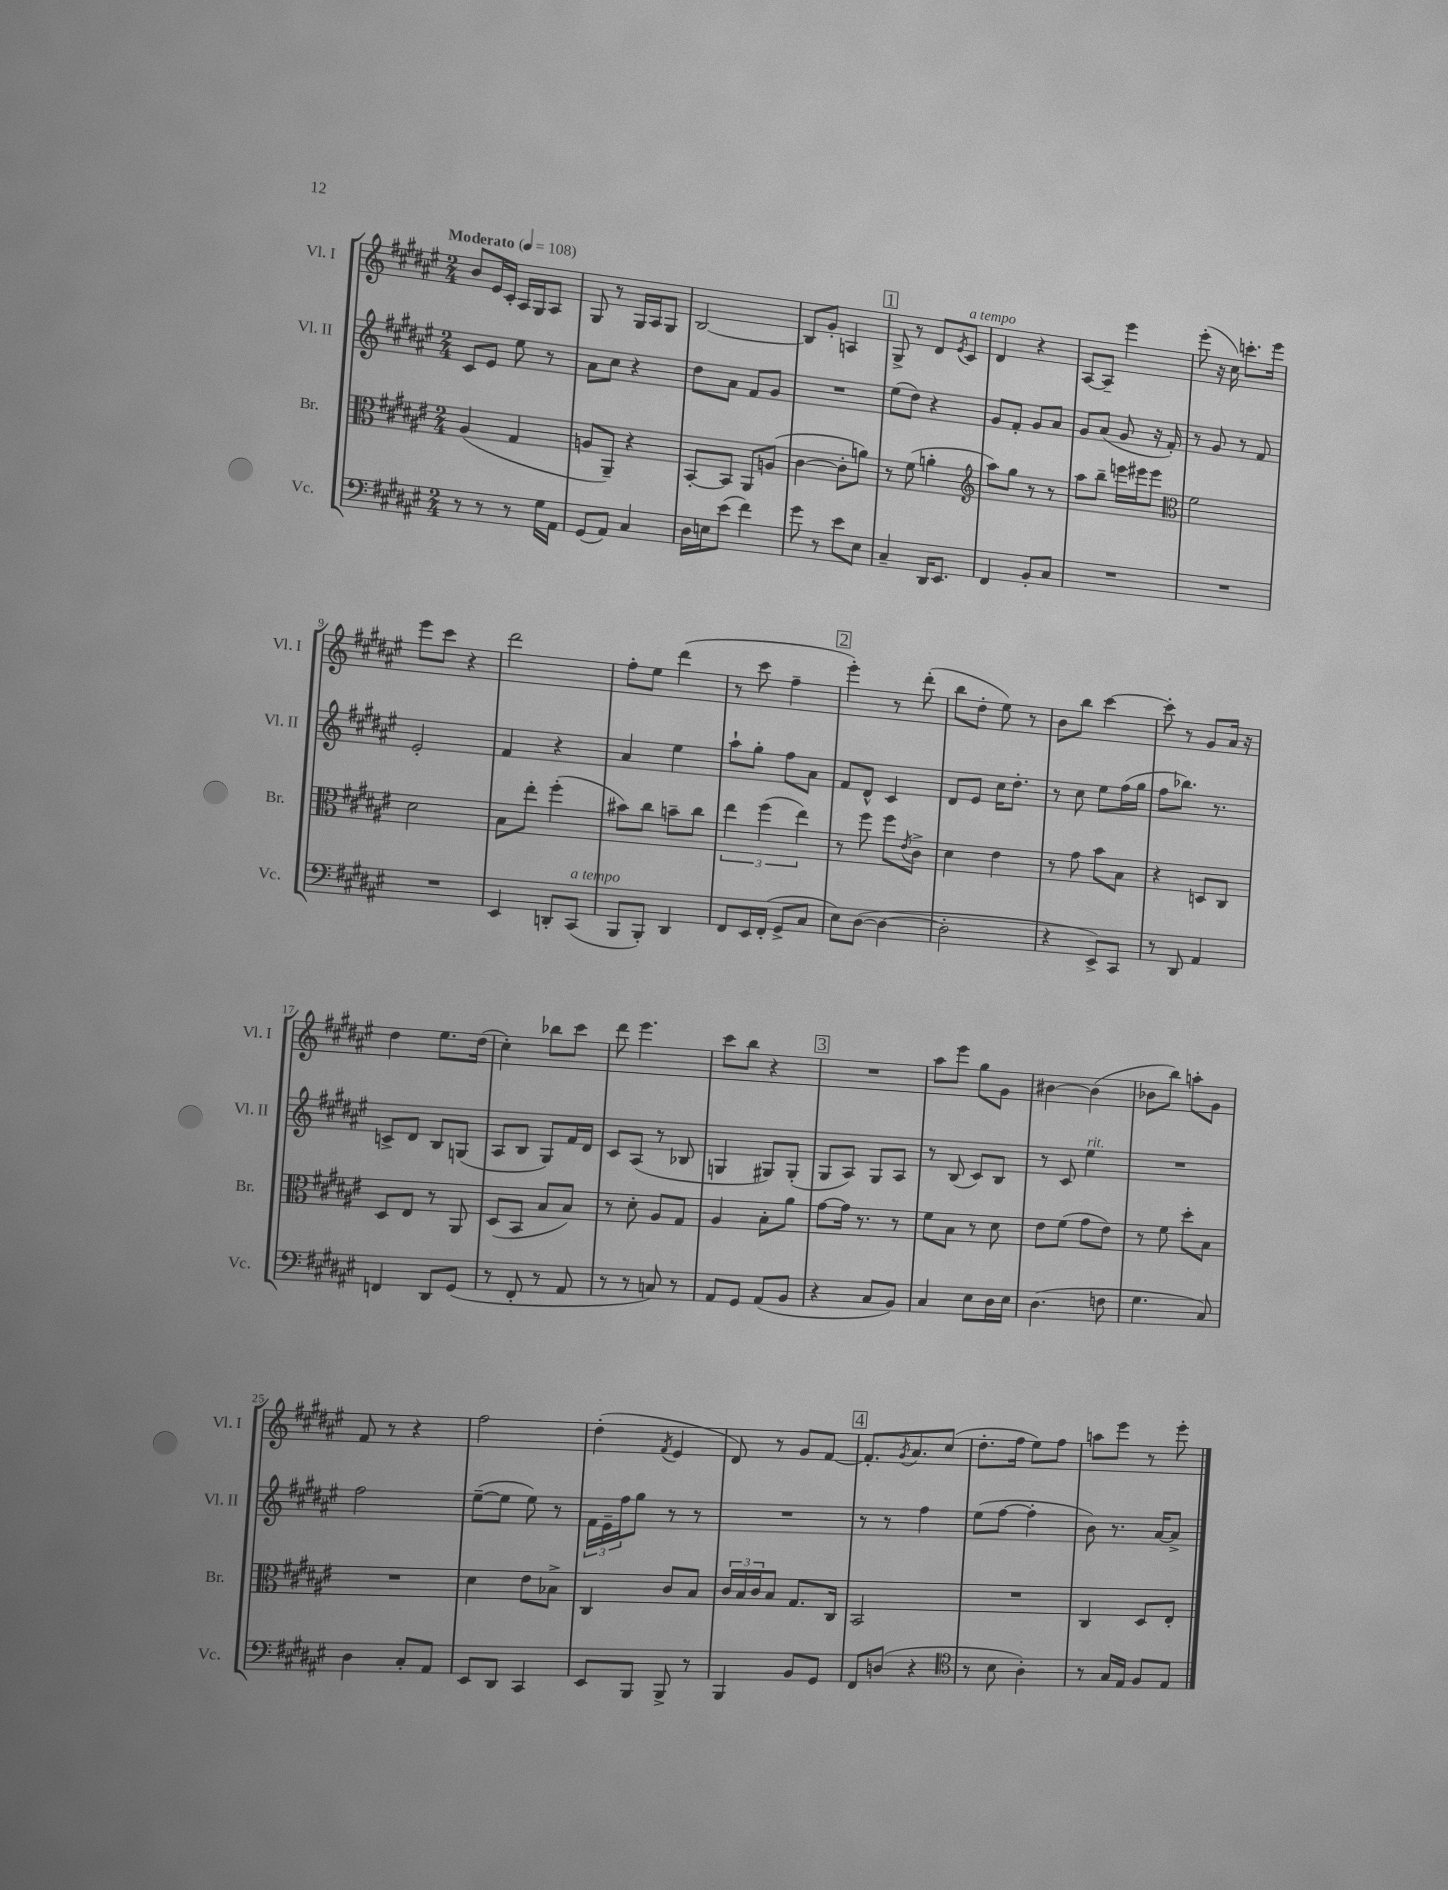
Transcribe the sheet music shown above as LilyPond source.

<<
\new StaffGroup <<
\new Staff = "s0" \with { instrumentName = "Vl. I" shortInstrumentName = "Vl. I" } {
    \clef treble \key fis \major \numericTimeSignature \time 2/4 \tempo "Moderato" 4 = 108
    b'8 eis'16 cis'16-. ais16 gis16 ais8 |
    gis8 r8 gis16 ais16 gis8 |
    b2~ |
    b8 gis'8-. a4 |
    \mark \markup { \box "1" } gis8-> r8 dis'8 \acciaccatura { eis'8 } cis'8^\markup { \italic "a tempo" } |
    dis'4 r4 |
    ais8~ ais8-- eis'''4 |
    eis'''8-.( r16 cis''16) c'''8.-. eis'''16 |
    eis'''8 cis'''8 r4 |
    dis'''2 |
    fis''8-. eis''8 dis'''4( |
    r8 cis'''8 fis''4-- |
    \mark \markup { \box "2" } eis'''4-.) r8 dis'''8-.( |
    b''8 dis''8-. eis''8) r8 |
    b'8 b''8 cis'''4~ |
    cis'''8-. r8 gis'8 ais'16 r16 |
    dis''4 eis''8. dis''16( |
    cis''4-.) bes''8 cis'''8 |
    dis'''8 eis'''4. |
    cis'''8 b''8 r4 |
    \mark \markup { \box "3" } R2 |
    ais''8 eis'''8 gis''8 gis'8 |
    bis'4~ bis'4( |
    bes'8 b''8) a''8-. gis'8 |
    fis'8 r8 r4 |
    fis''2 |
    dis''4-.( \acciaccatura { fis'8 } eis'4 |
    dis'8) r8 gis'8 fis'8~ |
    \mark \markup { \box "4" } fis'8.-. \acciaccatura { gis'8 } ais'8. cis''8( |
    dis''8.-. fis''16 eis''8) fis''8 |
    a''8 eis'''8 r8 eis'''8-. \bar "|." |
}
\new Staff = "s1" \with { instrumentName = "Vl. II" shortInstrumentName = "Vl. II" } {
    \clef treble \key fis \major \numericTimeSignature \time 2/4
    cis'8 eis'8 eis''8 r8 |
    ais'8 cis''8 r4 |
    dis''8 ais'8 fis'8 gis'8 |
    R2 |
    \mark \markup { \box "1" } eis''8( dis''8) r4 |
    gis'8 fis'8-. gis'8 ais'8 |
    gis'8 ais'8( gis'8 r16 fis'16-.) |
    r8 gis'8 r8 fis'8 |
    eis'2-. |
    fis'4 r4 |
    ais'4 eis''4 |
    ais''8-! gis''8-. fis''8 ais'8 |
    \mark \markup { \box "2" } fis'8 dis'8-^ cis'4 |
    dis'8 eis'8 cis''16 dis''8.-. |
    r8 cis''8 eis''8 fis''16( gis''16 |
    fis''8 bes''8.) r8. |
    c'8-> dis'8 b8 g8( |
    ais8 b8 gis8) fis'16 dis'16 |
    cis'8 ais8( r8 bes8 |
    g4 gis8) gis8-.( |
    \mark \markup { \box "3" } gis8 ais8) gis8 ais8 |
    r8 b8( cis'8) b8 |
    r8 cis'8 eis''4^\markup { \italic "rit." } |
    R2 |
    fis''2 |
    eis''8~--( eis''8 eis''8) r8 |
    \tuplet 3/2 { fis'16 eis'16-- fis''16 } gis''8 r8 r8 |
    R2 |
    \mark \markup { \box "4" } r8 r8 fis''4 |
    eis''8( fis''8~ fis''4-. |
    b'8) r8. ais'16~ ais'8-> \bar "|." |
}
\new Staff = "s2" \with { instrumentName = "Br." shortInstrumentName = "Br." } {
    \clef alto \key fis \major \numericTimeSignature \time 2/4
    ais4( gis4 |
    a8 ais,8--) r4 |
    b,8~-. b,8 ais,8 a8( |
    cis'4~ cis'8-. a'8) |
    \mark \markup { \box "1" } r8 fis'8( a'4-. |
    \clef treble ais''8) gis''8 r8 r8 |
    ais''8 b''8-- e'''16 eis'''16 eis'''8 |
    \clef alto fis'2 |
    dis'2 |
    b8 eis''8-. fis''4-.( |
    bis'8) cis''8 b'8-- cis''8 |
    \tuplet 3/2 { eis''4 fis''4( eis''4) } |
    \mark \markup { \box "2" } r8 fis''8 fis''8 \acciaccatura { eis'8 } cis'8-> |
    dis'4 eis'4 |
    r8 gis'8 b'8 b8 |
    r4 d8 cis8 |
    dis8 eis8 r8 ais,8 |
    dis8( b,8 b8 b8) |
    r8 dis'8-. ais8 gis8 |
    ais4 b8-. ais'8 |
    \mark \markup { \box "3" } gis'8~ gis'16 r8. r8 |
    fis'8 b8 r8 dis'8 |
    eis'8 fis'8( gis'8 eis'8) |
    r8 fis'8 dis''8-. b8 |
    R2 |
    dis'4 eis'8 bes8-> |
    cis4 cis'8 b8 |
    \tuplet 3/2 { cis'16 b16 cis'16 } b8 gis8. cis16 |
    \mark \markup { \box "4" } b,2 |
    R2 |
    cis4 dis8 eis8-. \bar "|." |
}
\new Staff = "s3" \with { instrumentName = "Vc." shortInstrumentName = "Vc." } {
    \clef bass \key fis \major \numericTimeSignature \time 2/4
    r8 r8 r8 gis16 ais,16 |
    gis,8( ais,8) cis4 |
    dis16 e16 eis'8( fis'4) |
    gis'8 r8 eis'8 eis8 |
    \mark \markup { \box "1" } cis4-- dis,16 eis,8. |
    fis,4 b,8-. cis8 |
    R2 |
    R2 |
    R2 |
    eis,4 d,8-. cis,8^\markup { \italic "a tempo" }( |
    b,,8 b,,8-.) dis,4 |
    fis,8 eis,16 fis,16-.( gis,8-> cis8 |
    \mark \markup { \box "2" } eis8) dis8~( dis4~ |
    dis2-. |
    r4 eis,8->) cis,8 |
    r8 dis,8 ais,4 |
    f,4 dis,8 gis,8( |
    r8 fis,8-. r8 ais,8 |
    r8 r8 c8) r8 |
    ais,8 gis,8 ais,8( b,8 |
    \mark \markup { \box "3" } r4 cis8 b,8) |
    cis4 eis8 dis16 eis16 |
    dis4.( f8 |
    gis4. cis8) |
    dis4 cis8-. ais,8 |
    eis,8 dis,8 cis,4 |
    eis,8 b,,8 b,,8-> r8 |
    b,,4 b,8 gis,8 |
    \mark \markup { \box "4" } fis,8 d8( r4 |
    \clef tenor r8 b8 ais4-.) |
    r8 gis16 eis16 fis8 eis8 \bar "|." |
}
>>
>>
